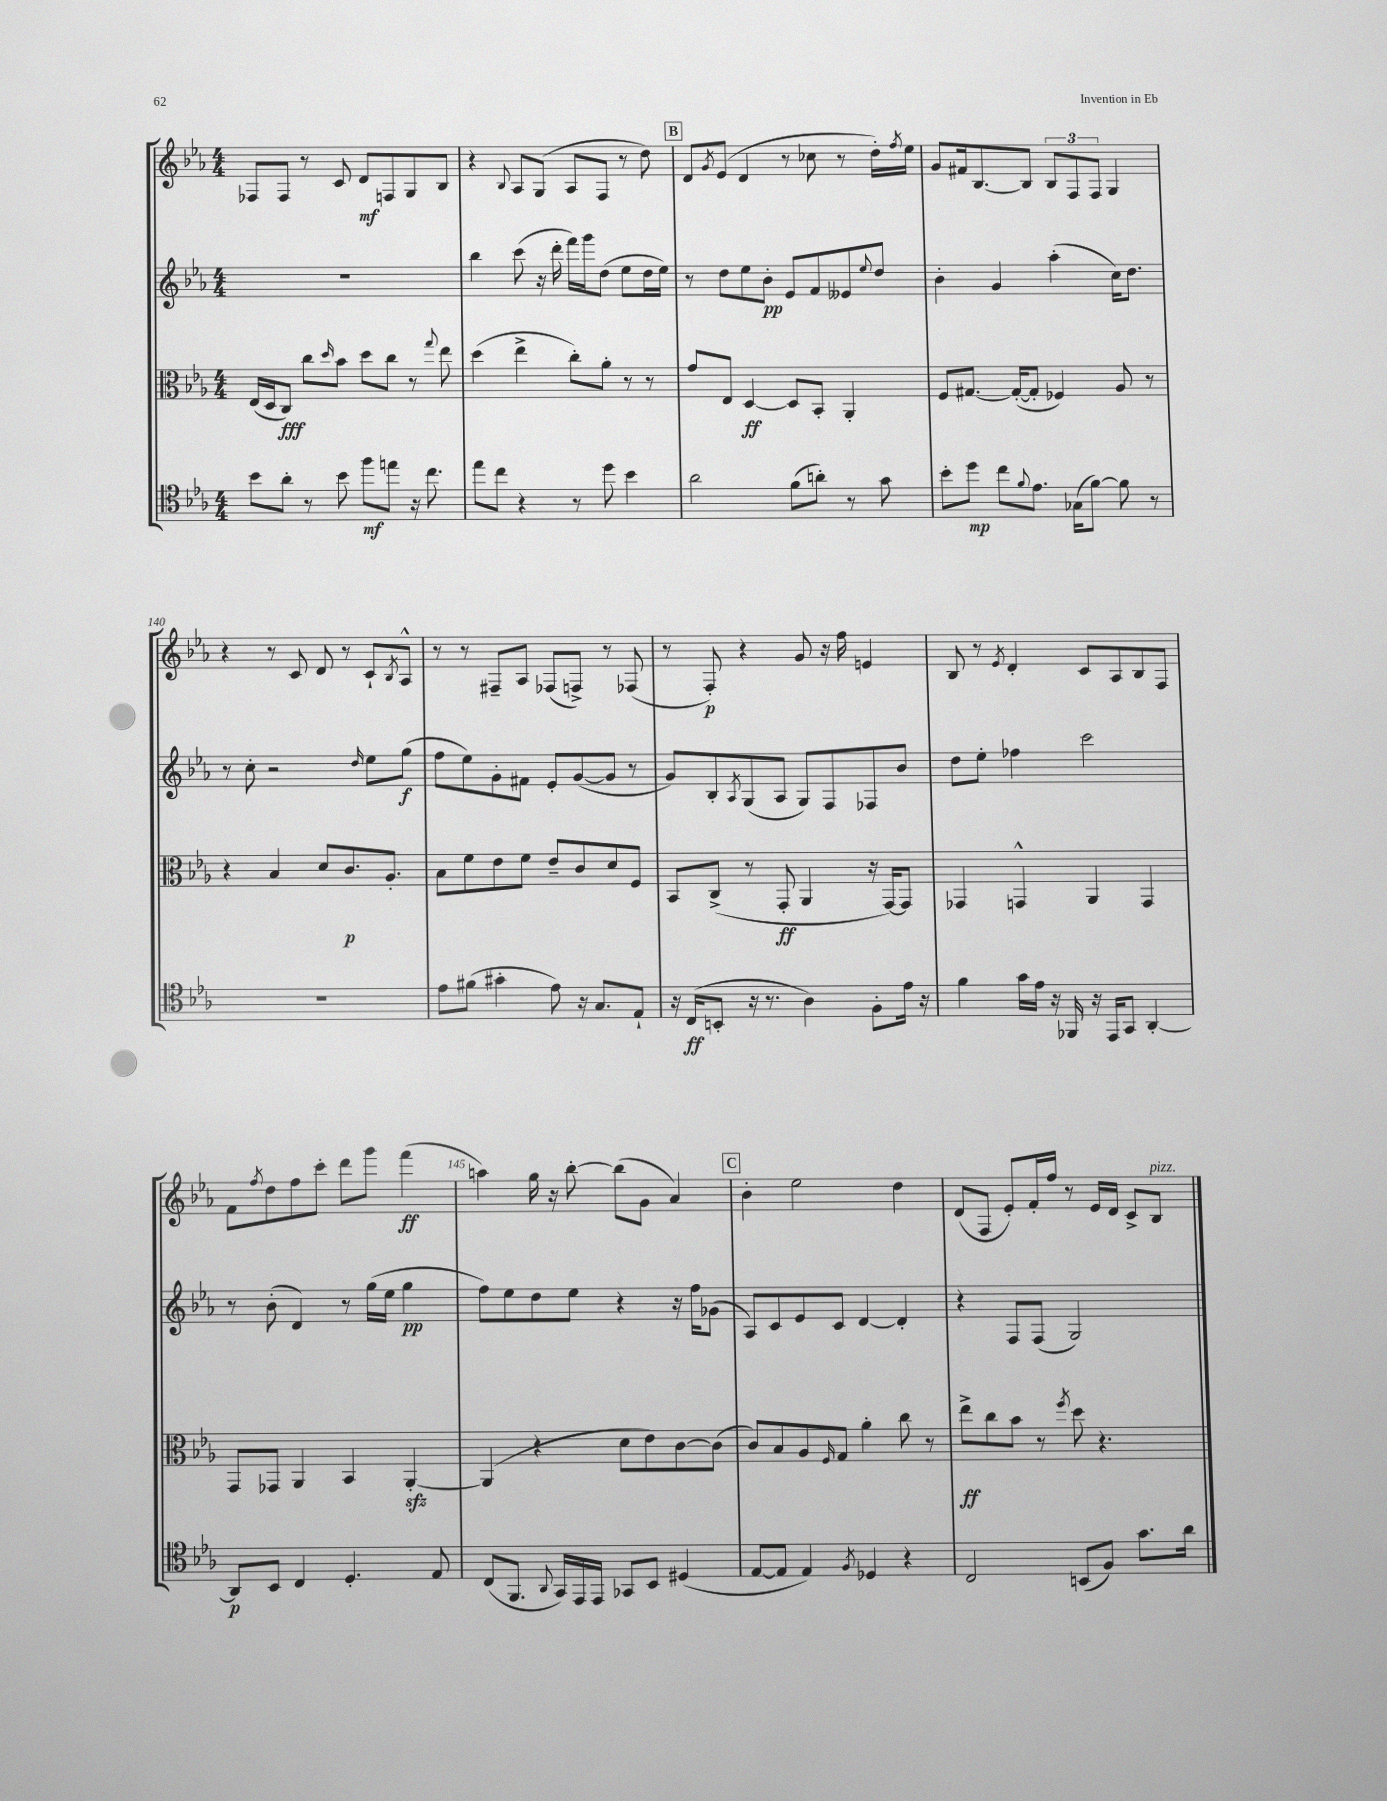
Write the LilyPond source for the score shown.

<<
\new StaffGroup <<
\new Staff = "s0" {
    \clef treble \key ees \major \numericTimeSignature \time 4/4
    fes8 fes8 r8 c'8 d'8\mf f8 g8 bes8 |
    r4 \appoggiatura { bes8 } aes8 g8( aes8 f8 r8 d''8) |
    \mark \markup { \box "B" } d'8 \acciaccatura { g'8 } ees'8( d'4 r8 ces''8 r8 d''16-.) \acciaccatura { f''8 } ees''16 |
    g'8 fis'16 bes8.~ bes8 \tuplet 3/2 { bes8 f8 f8 } g4 |
    r4 r8 c'8 d'8 r8 c'8-! \acciaccatura { bes8 } aes8-^ |
    r8 r8 fis8-- aes8 fes8( f8->) r8 fes8( |
    r8 f8-.\p) r4 g'8 r16 f''16 e'4 |
    bes8 r8 \acciaccatura { ees'8 } d'4-. c'8 aes8 bes8 f8 |
    f'8 \acciaccatura { f''8 } d''8 f''8 c'''8-. d'''8 g'''8 f'''4\ff( |
    a''4) g''16 r16 bes''8~-. bes''8( g'8 aes'4) |
    \mark \markup { \box "C" } bes'4-. ees''2 d''4 |
    d'8( f8 ees'8-.) f'16-. f''16 r8 ees'16 d'16 c'8-> bes8^\markup { \italic "pizz." } \bar "|." |
}
\new Staff = "s1" {
    \clef treble \key ees \major \numericTimeSignature \time 4/4
    R1 |
    bes''4 c'''8( r16 d'''16-. f'''16) g'''16 d''8( ees''8 d''16 ees''16) |
    \mark \markup { \box "B" } r8 d''8 ees''8 bes'8-.\pp ees'8 f'8 eeses'8 \appoggiatura { ees''8 } d''8 |
    bes'4-. g'4 aes''4-.( c''16) d''8. |
    r8 c''8-. r2 \grace { d''16 } ees''8 g''8\f( |
    f''8 ees''8) g'8-. fis'8 ees'8-. g'8~( g'8 r8 |
    g'8) bes8-. \acciaccatura { aes8 } g8( aes8 g8) f8 fes8 bes'8 |
    d''8 ees''8-. fes''4 c'''2 |
    r8 bes'8-.( d'4) r8 g''16( ees''16 g''4\pp |
    f''8) ees''8 d''8 ees''8 r4 r16 f''16 ges'8( |
    \mark \markup { \box "C" } aes8) c'8 ees'8 c'8 d'4~ d'4-. |
    r4 f8 f8( g2) \bar "|." |
}
\new Staff = "s2" {
    \clef alto \key ees \major \numericTimeSignature \time 4/4
    ees16( d16 c8\fff) c''8 \grace { d''16 } bes'8 d''8 c''8 r8 \appoggiatura { g''8 } ees''8 |
    d''4( ees''4-> c''8-.) aes'8-. r8 r8 |
    \mark \markup { \box "B" } g'8 ees8 d4~\ff d8 bes,8-. aes,4-. |
    f8 gis8.~ gis16~-.( gis8-. fes4) aes8 r8 |
    r4 bes4 d'8 c'8.\p aes8.-. |
    bes8 f'8 ees'8 f'8 ees'8-- c'8 d'8 f8 |
    bes,8 c8->( r8 g,8-.\ff aes,4 r16 g,16~) g,8 |
    ges,4 g,4-^ aes,4 g,4 |
    g,8 ges,8 aes,4 bes,4 aes,4~-.\sfz |
    aes,4( r4 d'8 ees'8) c'8~ c'8( |
    \mark \markup { \box "C" } c'8) bes8 aes8 \grace { f16 } g8 aes'4-. c''8 r8 |
    ees''8->\ff c''8 bes'8 r8 \acciaccatura { f''8 } d''8 r4. \bar "|." |
}
\new Staff = "s3" {
    \clef tenor \key ees \major \numericTimeSignature \time 4/4
    bes'8 aes'8-. r8 bes'8 f''8\mf e''8 r16 c''8. |
    ees''8 c''8 r4 r8 d''8 bes'4 |
    \mark \markup { \box "B" } aes'2 f'8( a'8-.) r8 g'8 |
    bes'8-. d''8\mp c''8 \appoggiatura { f'8 } ees'8. ges16( f'8~) f'8 r8 |
    R1 |
    ees'8 fis'8( gis'4-. ees'8) r16 g8. ees8-! |
    r16 c16\ff( b,8-. r16 r8. aes4) f8-. ees'16 r16 |
    f'4 g'16 ees'16 r16 fes,16 r16 ees,16 g,8 aes,4~-. |
    aes,8\p bes,8 c4 d4.-. ees8 |
    c8( f,8. \appoggiatura { aes,8 } g,16) ees,16 ees,16 ges,8 bes,8 dis4( |
    \mark \markup { \box "C" } ees8~ ees8 ees4) \acciaccatura { f8 } des4 r4 |
    c2 b,8( f8) g'8. aes'16 \bar "|." |
}
>>
>>
\layout { \context { \Score currentBarNumber = #136 \override BarNumber.break-visibility = ##(#f #t #t) barNumberVisibility = #(every-nth-bar-number-visible 5) } }
